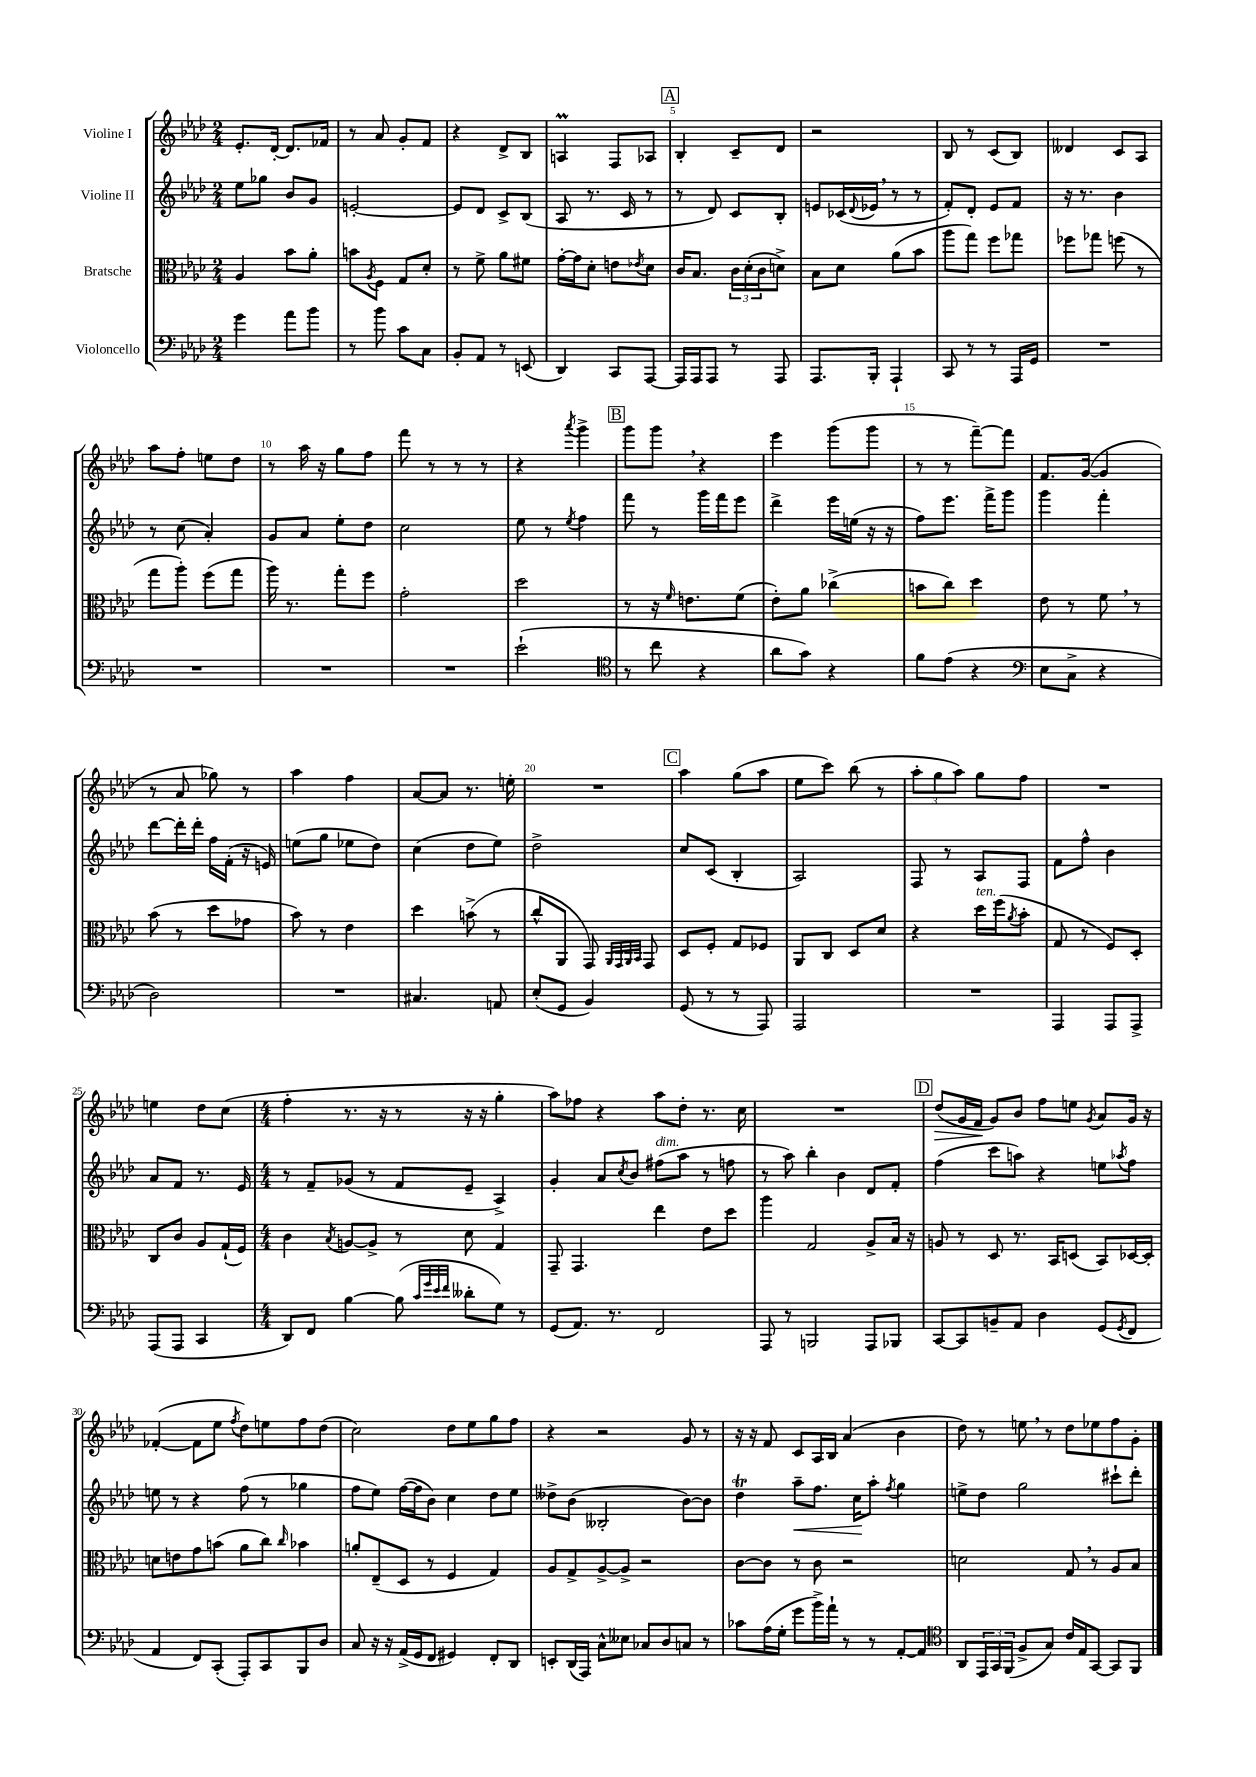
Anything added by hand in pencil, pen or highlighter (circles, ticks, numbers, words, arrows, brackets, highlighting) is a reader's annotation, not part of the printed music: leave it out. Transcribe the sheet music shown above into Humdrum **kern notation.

**kern	**kern	**kern	**dynam	**kern	**dynam
*part4	*part3	*part2	*part2	*part1	*part1
*staff4	*staff3	*staff2	*staff2	*staff1	*staff1
*I"Violoncello	*I"Bratsche	*I"Violine II	*	*I"Violine I	*
*clefF4	*clefC3	*clefG2	*	*clefG2	*
*k[b-e-a-d-]	*k[b-e-a-d-]	*k[b-e-a-d-]	*	*k[b-e-a-d-]	*
*M2/4	*M2/4	*M2/4	*	*M2/4	*
=1	=1	=1	=1	=1	=1
4g\	4A-/	8ee-\L	.	8.e-'/L	.
.	.	8gg-X\J	.	.	.
.	.	.	.	[16d-'/Jk	.
8a-\L	8b-\L	8b-/L	.	8.d-/L]	.
8b-\J	8a-'\J	8g/J	.	.	.
.	.	.	.	16f-X/Jk	.
=2	=2	=2	=2	=2	=2
8r	8bn\L	[2en'/	.	8r	.
.	8qA-/	.	.	.	.
8b-\	8F\J	.	.	8a-/	.
8c\L	8G/L	.	.	8g'/L	.
8C\J	8d-'/J	.	.	8f/J	.
=3	=3	=3	=3	=3	=3
8BB-'/L	8r	8e/L]	.	4r	.
8AA-/J	8f^\	8d-/J	.	.	.
8r	8a-\L	8c^/L	.	8d-^/L	.
(8EEn/	8f#X\J	(8B-/J	.	8B-/J	.
=4	=4	=4	=4	=4	=4
4DD-/)	[16g'\LL	8A-/	.	4Anm/	.
.	16g\J]	.	.	.	.
.	8d-'\J	8.r	.	.	.
8CC/L	8en\L	.	.	8F/L	.
.	.	16c/	.	.	.
.	8qe-X/	.	.	.	.
[8AAA-/J	8d-\J	8r	.	8A-X/J	.
!!LO:REH:place=s1:t=A
=5	=5	=5	=5	=5	=5
16AAA-/LL]	16c/KL	8r	.	4B-'/	.
16AAA-/J	8.B-/J	.	.	.	.
8AAA-/J	.	8d-/)	.	.	.
8r	24c\LL	8c/L	.	8c~/L	.
.	(24d-'\	.	.	.	.
.	24c\J	.	.	.	.
8AAA-/	8dn^\J)	8B-'/J	.	8d-/J	.
=6	=6	=6	=6	=6	=6
8.AAA-/L	8B-\L	8en/L	.	2r	.
.	8d-\J	(16c-X/L	.	.	.
.	.	8qqd-/	.	.	.
16BBB-'/Jk	.	16e-X,/JJ	.	.	.
4AAA-`/	(8a-\L	8r	.	.	.
.	8b-\J	8r	.	.	.
=7	=7	=7	=7	=7	=7
8CC/	8aa-\L	8f'/L)	.	8B-/	.
8r	8gg\J)	8d-'/J	.	8r	.
8r	8ff\L	8e-/L	.	(8c/L	.
16AAA-/LL	8gg-X\J	8f/J	.	8B-/J)	.
16GG/JJ	.	.	.	.	.
=8	=8	=8	=8	=8	=8
2r	8ff-X\L	16r	.	4d--X/	.
.	.	8.r	.	.	.
.	8gg-X\J	.	.	.	.
.	(8ffn\	4b-\	.	8c/L	.
.	8r	.	.	8A-/J	.
!!LO:LB:g=z
=9	=9	=9	=9	=9	=9
2r	8gg\L	8r	.	8aa-\L	.
.	8aa-'\J)	(8cc\	.	8ff'\J	.
.	(8ff\L	4a-'/)	.	8een\L	.
.	8gg\J	.	.	8dd-\J	.
=10	=10	=10	=10	=10	=10
2r	16aa-\)	8g/L	.	8r	.
.	8.r	.	.	.	.
.	.	8a-/J	.	16aa-\	.
.	.	.	.	16r	.
.	8gg'\L	8ee-'\L	.	8gg\L	.
.	8ff\J	8dd-\J	.	8ff\J	.
=11	=11	=11	=11	=11	=11
2r	2g'\	2cc\	.	8fff\	.
.	.	.	.	8r	.
.	.	.	.	8r	.
.	.	.	.	8r	.
=12	=12	=12	=12	=12	=12
(2e-`\	2dd-\	8ee-\	.	4r	.
.	.	8r	.	.	.
.	.	8qee-/	.	8qaaa-/	.
.	.	4ff\	.	4ggg^\	.
!!LO:REH:place=s1:t=B
=13	=13	=13	=13	=13	=13
*clefC4	*	*	*	*	*
8r	8r	8fff\	.	8ggg\L	.
8cc\	16r	8r	.	8ggg,\J	.
.	16qqf/	.	.	.	.
.	8.en\L	.	.	.	.
4r	.	16ggg\LL	.	4r	.
.	.	16fff\J	.	.	.
.	(8f\J	8eee-\J	.	.	.
=14	=14	=14	=14	=14	=14
8a-\L	8e-'\L)	4ddd-^\	.	4eee-\	.
8g\J)	8a-\J	.	.	.	.
4r	(4cc-X^\	16eee-\LL	.	(8ggg\L	.
.	.	(16een\JJ	.	.	.
.	.	16r	.	8ggg\J	.
.	.	16r	.	.	.
=15	=15	=15	=15	=15	=15
8f\L	8bn\L	8ff\L)	.	8r	.
(8e-\J	8cc\J)	8.eee-\J	.	8r	.
4r	4dd-\	.	.	[8fff~\L)	.
.	.	16fff^\KL	.	.	.
.	.	8ggg\J	.	8fff\J]	.
=16	=16	=16	=16	=16	=16
*clefF4	*	*	*	*	*
8E-\L	8e-\	4ggg\	.	8.f/L	.
8C^\J	8r	.	.	.	.
.	.	.	.	([16g/Jk	.
4r	8f,\	4fff'\	.	4g/]	.
.	8r	.	.	.	.
!!LO:LB:g=z
=17	=17	=17	=17	=17	=17
2D-\)	(8b-\	[8ddd-\L	.	8r	.
.	8r	16ddd-'\L]	.	8a-/	.
.	.	16ddd-'\JJ	.	.	.
.	8dd-\L	16ff\LL	.	8gg-X\)	.
.	.	(16f'\JJ	.	.	.
.	8g-X\J	16r	.	8r	.
.	.	16en/)	.	.	.
=18	=18	=18	=18	=18	=18
2r	8b-\)	(8een\L	.	4aa-\	.
.	8r	8gg\J	.	.	.
.	4e-\	8ee-X\L	.	4ff\	.
.	.	8dd-\J)	.	.	.
=19	=19	=19	=19	=19	=19
4.C#X/	4dd-\	(4cc\	.	[8a-/L	.
.	.	.	.	8a-/J]	.
.	(8bn^\	8dd-\L	.	8.r	.
8AAn/	8r	8ee-\J)	.	.	.
.	.	.	.	16een'\	.
=20	=20	=20	=20	=20	=20
(8E-'/L	8cc^^/L	2dd-^\	.	2r	.
8GG/J	8AA-/J	.	.	.	.
4BB-/)	8GG/)	.	.	.	.
.	32qqAA-/LLL	.	.	.	.
.	32qqGG/	.	.	.	.
.	32qqAA-/	.	.	.	.
.	32qqBB-/JJJ	.	.	.	.
.	8GG/	.	.	.	.
!!LO:REH:place=s1:t=C
=21	=21	=21	=21	=21	=21
(8GG/	8D-/L	8cc/L	.	4aa-\	.
8r	8F'/J	(8c/J	.	.	.
8r	8G/L	4B-'/	.	(8gg\L	.
8AAA-/)	8F-X/J	.	.	8aa-\J	.
=22	=22	=22	=22	=22	=22
2AAA-/	8AA-/L	2A-/)	.	8ee-\L	.
.	8C/J	.	.	8ccc\J)	.
.	8D-/L	.	.	(8bb-\	.
.	8d-/J	.	.	8r	.
=23	=23	=23	=23	=23	=23
2r	4r	8F/	.	12aa-'\L	.
.	.	.	.	12gg\	.
.	.	8r	.	.	.
.	.	.	.	12aa-\J)	.
!	!LO:TX:a:i:t=ten.	!	!	!	!
.	16dd-\LL	8A-/L	.	8gg\L	.
.	(16ff\J	.	.	.	.
.	8qa-/	.	.	.	.
.	8b-'\J	8F/J	.	8ff\J	.
=24	=24	=24	=24	=24	=24
4AAA-/	8G/	8f\L	.	2r	.
.	8r	8ff^^\J	.	.	.
8AAA-/L	8F/L)	4b-\	.	.	.
8AAA-^/J	8D-'/J	.	.	.	.
!!LO:LB:g=z
=25	=25	=25	=25	=25	=25
(8AAA-/L	8C/L	8a-/L	.	4een\	.
8AAA-/J	8c/J	8f/J	.	.	.
4CC/	8A-/L	8.r	.	8dd-\L	.
.	(16G`/L	.	.	(8cc\J	.
.	16F/JJ)	16e-/	.	.	.
=26	=26	=26	=26	=26	=26
*M4/4	*M4/4	*M4/4	*	*M4/4	*
8DD-/L)	4c\	8r	.	4ff'\	.
8FF/J	.	8f~/L	.	.	.
.	8qB-/	.	.	.	.
[4B-\	[8An/L	(8g-X/J	.	8.r	.
.	8A^/J]	8r	.	.	.
.	.	.	.	16r	.
(8B-\]	8r	8f/L	.	8r	.
32qqc/LLL	.	.	.	.	.
32qqg/	.	.	.	.	.
32qqe-/	.	.	.	.	.
32qqf/JJJ	.	.	.	.	.
8d--X'\L	8d-\	8e-~/J	.	16r	.
.	.	.	.	16r	.
8G\J)	4G/	4A-^/)	.	4gg'\	.
8r	.	.	.	.	.
=27	=27	=27	=27	=27	=27
(8GG/L	8GG~/	4g'/	.	8aa-\L)	.
8.AA-/J)	4.GG/	.	.	8ff-X\J	.
.	.	8a-/L	.	4r	.
8.r	.	.	.	.	.
.	.	8qcc/	.	.	.
.	.	8b-/J	.	.	.
!	!	!LO:TX:a:i:t=dim.	!	!	!
2FF/	4ee-\	(8ff#X\L	.	8aa-\L	.
.	.	8aa-\J	.	8dd-'\J	.
.	8e-\L	8r	.	8.r	.
.	8dd-\J	8ffn\	.	.	.
.	.	.	.	16cc\	.
=28	=28	=28	=28	=28	=28
8AAA-/	4aa-\	8r	.	1r	.
8r	.	8aa-\)	.	.	.
2BBBn/	2G/	4bb-'\	.	.	.
.	.	4b-\	.	.	.
8AAA-/L	8A-^/L	8d-/L	.	.	.
8BBB-X/J	16B-/Jk	8f'/J	.	.	.
.	16r	.	.	.	.
!!LO:REH:place=s1:t=D
=29	=29	=29	=29	=29	=29
!	!	!	!	!	!LO:HP:b
[8CC/L	8An/	(4ff\	.	(8dd-/L	>
8CC/]	8r	.	.	16g/L	.
.	.	.	.	16f/JJ	.
8BBn~/	8D-/	8ccc\L	.	8g/L)	]
8AA-/J	8.r	8aan\J)	.	8b-/J	.
4D-\	.	4r	.	8ff\L	.
.	16BB-/KL	.	.	.	.
.	(8Dn/J	.	.	8een\J	.
.	.	.	.	8qg/	.
(8GG/L	8BB-/L)	8een\L	.	8a-/L	.
8qGG/	.	8qaa-X/	.	.	.
8FF/J	[16D-X/L	8ff\J	.	16g/Jk	.
.	16D-'/JJ]	.	.	16r	.
!!LO:LB:g=z
=30	=30	=30	=30	=30	=30
4AA-/	8dn\L	8een\	.	([4f-X'/	.
.	8en\	8r	.	.	.
8FF/L)	8g\	4r	.	8f-\L]	.
(8CC'/J	(8bn\J	.	.	8ee-\J	.
.	.	.	.	8qff/	.
8AAA-'/L)	8a-\L	(8ff\	.	8dd-\L)	.
8CC/	8cc\J)	8r	.	8een\	.
.	16qqcc/	.	.	.	.
8BBB-/	4b-X\	4gg-X\	.	8ff\	.
8D-/J	.	.	.	(8dd-\J	.
=31	=31	=31	=31	=31	=31
8C/	8an'/L	8ff\L	.	2cc\)	.
16r	(8E-~/	8ee-\J)	.	.	.
16r	.	.	.	.	.
(16AA-^/LL	8D-/J	([16ff\LL	.	.	.
16GG/J	.	16ff\J]	.	.	.
8FF/J	8r	8b-\J)	.	.	.
4GG#X/)	4F/	4cc\	.	8dd-\L	.
.	.	.	.	8ee-\	.
8FF'/L	4G/)	8dd-\L	.	8gg\	.
8DD-/J	.	8ee-\J	.	8ff\J	.
=32	=32	=32	=32	=32	=32
8EEn'/L	8A-/L	8dd--X^\L	.	4r	.
(16DD-/L	8G^/	(8b-\J	.	.	.
16AAA-/JJ)	.	.	.	.	.
8C^^\L	[8A-^/	2B--X'/	.	2r	.
8E--X\J	8A-^/J]	.	.	.	.
8C-X/L	2r	.	.	.	.
8D-/	.	.	.	.	.
8Cn/J	.	[8b-\L)	.	8g/	.
8r	.	8b-\J]	.	8r	.
=33	=33	=33	=33	=33	=33
8c-X\L	[8c\L	4dd-T\	.	16r	.
.	.	.	.	16r	.
(16A-\L	8c\J]	.	.	8f/	.
16G'\JJ	.	.	.	.	.
!	!	!	!LO:HP:b	!	!
8g\L	8r	8aa-~\L	<	8c/L	.
16b-^\L)	8c\	8.ff\J	.	16A-/L	.
16a-`\JJ	.	.	.	16B-/JJ	.
8r	2r	.	.	(4a-/	.
.	.	16cc\KL	.	.	.
8r	.	8aa-'\J	[	.	.
.	.	8qff/	.	.	.
[8AA-'/L	.	4gg\	.	4b-\	.
8AA-/J]	.	.	.	.	.
=34	=34	=34	=34	=34	=34
*clefC4	*	*	*	*	*
8AA-/L	2dn\	8een^\L	.	8dd-\)	.
24EE-/L	.	8dd-\J	.	8r	.
24GG/	.	.	.	.	.
(24FF/JJ	.	.	.	.	.
8F^/L	.	2gg\	.	8een,\	.
8G/J)	.	.	.	8r	.
16c/LL	8G,/	.	.	8dd-\L	.
16E-/J	.	.	.	.	.
[8GG/J	8r	.	.	8ee-X\	.
8GG/L]	8A-/L	8ccc#X`\L	.	8ff\	.
8FF/J	8B-/J	8ddd-'\J	.	8g'\J	.
==	==	==	==	==	==
*-	*-	*-	*-	*-	*-
